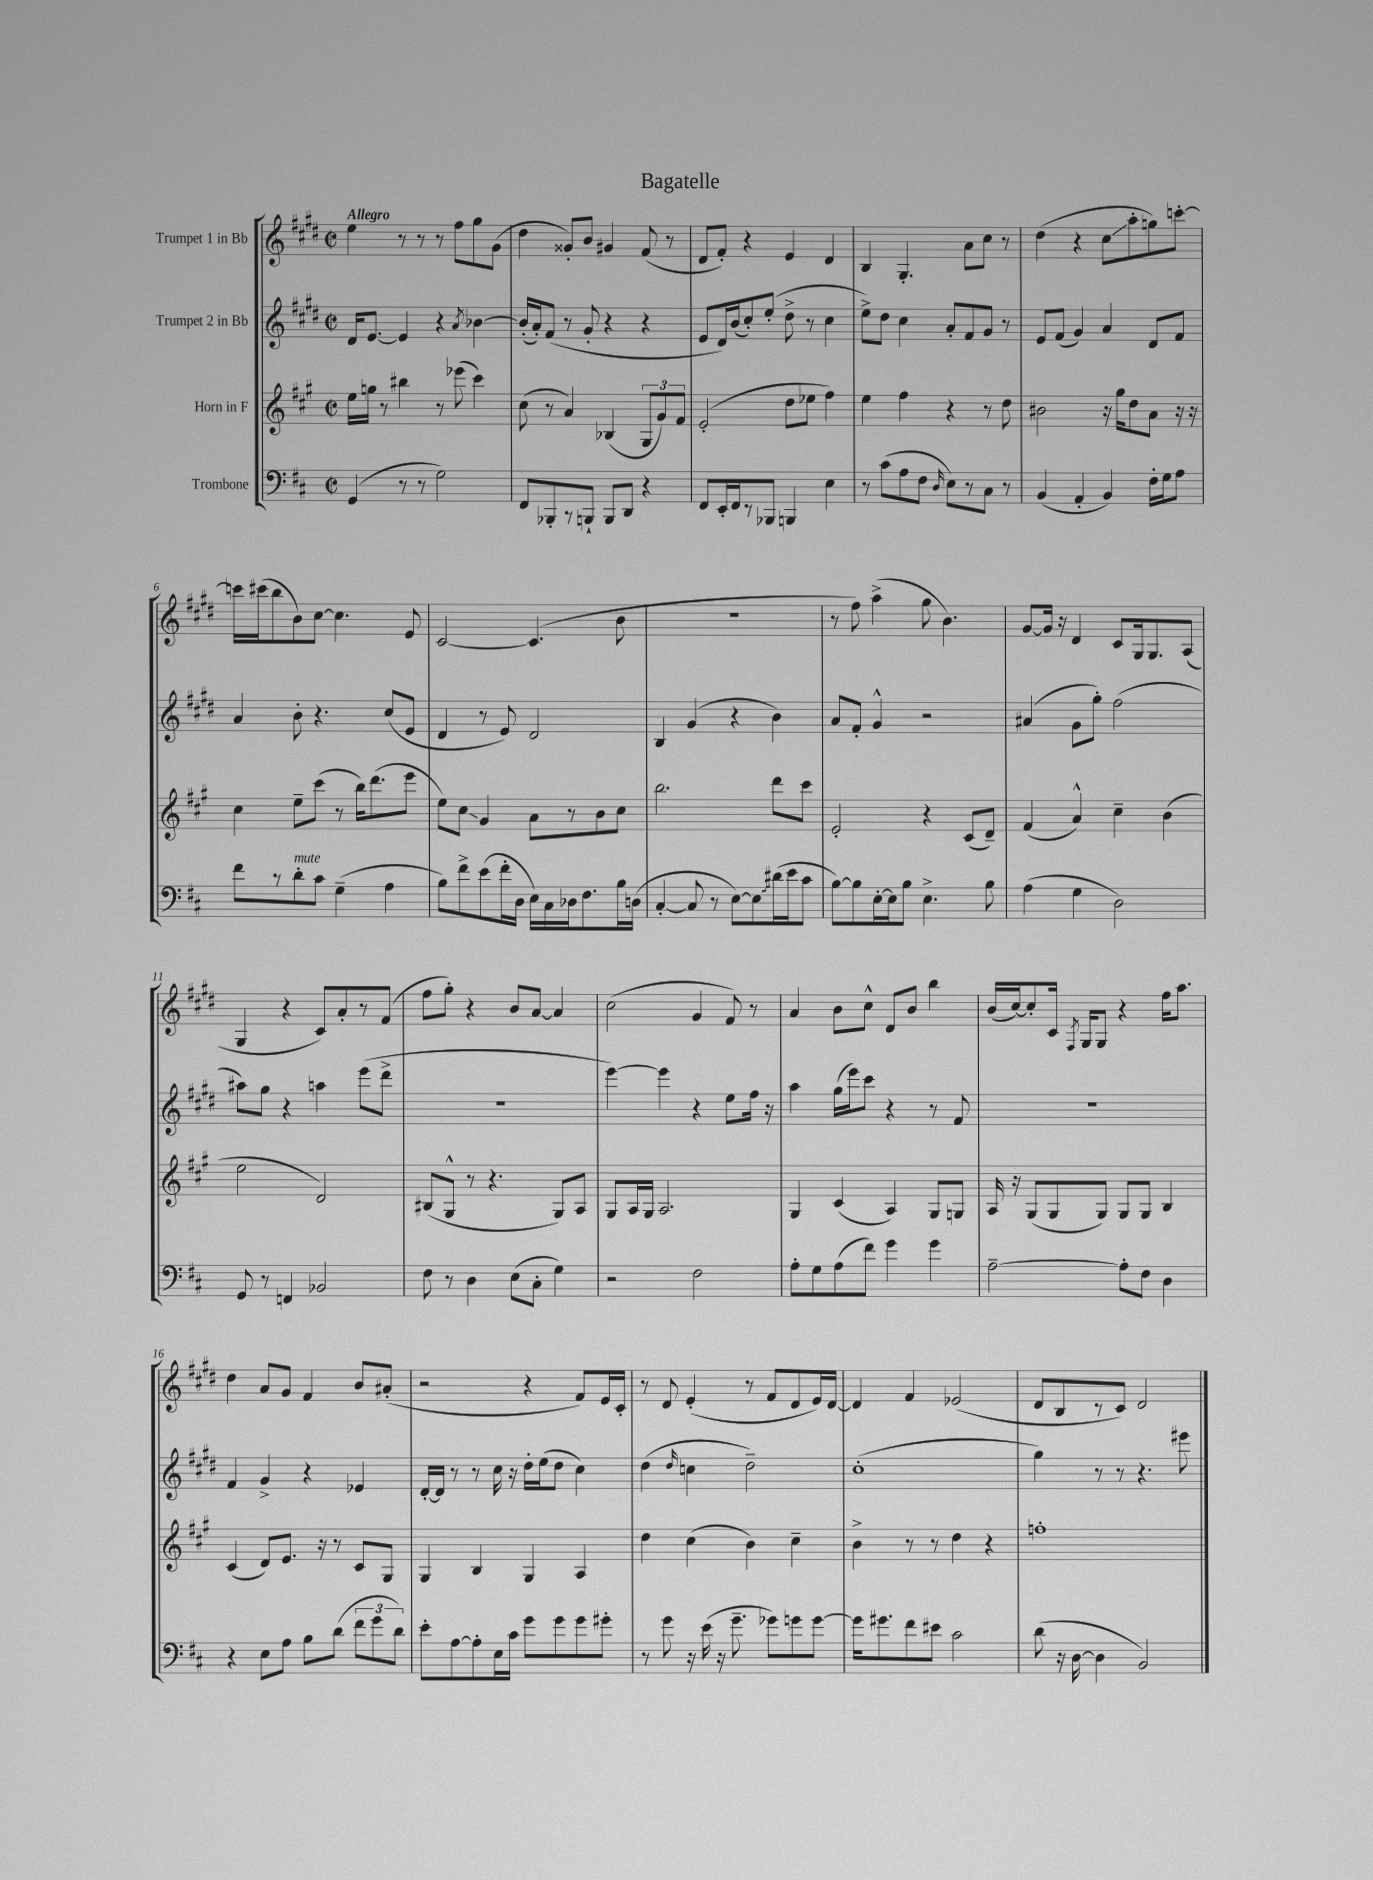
\header { title = "Bagatelle" }
<<
\new StaffGroup <<
\new Staff = "s0" \with { instrumentName = "Trumpet 1 in Bb" } {
    \clef treble \key e \major \defaultTimeSignature \time 2/2 \tempo "Allegro"
    \autoBeamOff e''4 r8 r8 r8 fis''8[ gis''8 gis'8]( |
    dis''4 gisis'8[-.) b'8] gis'4 fis'8( r8 |
    dis'8[ fis'8]-.) r4 e'4 dis'4 |
    b4 gis4.-. a'8[ cis''8] r8 |
    dis''4( r4 cis''8[\glissando a''8-. g''8) c'''8]~-. |
    c'''16[ cis'''16( b''8 b'8) cis''8]~ cis''4. e'8 |
    cis'2~ cis'4.( b'8 |
    R1 |
    r8 fis''8) a''4->( gis''8 b'4.) |
    gis'8[~ gis'16] r16 dis'4 cis'8[ gis16 gis8. a8]( |
    gis4 r4 cis'8[) a'8-. r8 fis'8]( |
    fis''8[ gis''8]-.) r4 b'8[ a'8]~ a'4 |
    cis''2( gis'4 fis'8) r8 |
    a'4 b'8[ cis''8]-^ dis'8[ b'8] b''4 |
    b'16[( cis''16~) cis''8-. cis'16] \acciaccatura { fis8 } gis16[ gis8] r4 fis''16[ a''8.] |
    dis''4 a'8[ gis'8] fis'4 b'8[ ais'8]-.( |
    r2 r4 fis'8[) e'16 cis'16]-. |
    r8 dis'8 e'4-.( r8 fis'8[ dis'8 e'16) dis'16]~ |
    dis'4 fis'4 ees'2( |
    dis'8[ b8 r8 cis'8]) dis'2 \bar "|." |
}
\new Staff = "s1" \with { instrumentName = "Trumpet 2 in Bb" } {
    \clef treble \key e \major \defaultTimeSignature \time 2/2
    \autoBeamOff dis'16[ e'8.]~ e'4 r4 \acciaccatura { a'8 } bes'4~ |
    bes'16[-.( a'16-.) fis'8]( r8 gis'8-. r4 r4 |
    e'8[ dis'16) b'16( cis''8-.) e''8]-.( dis''8-> r8 cis''4 |
    e''8[->) dis''8] cis''4 a'8[-. fis'8 gis'8] r8 |
    e'8[ fis'8]( gis'4) a'4 dis'8[ fis'8] |
    a'4 b'8-. r4. cis''8[( e'8] |
    dis'4 r8 e'8) dis'2 |
    b4 gis'4( r4 b'4) |
    a'8[ fis'8]-. gis'4-^ r2 |
    ais'4( gis'8[ gis''8]-.) fis''2( |
    ais''8[) gis''8] r4 a''4 e'''8[( dis'''8]-> |
    R1 |
    e'''4~) e'''4 r4 e''8[ fis''16] r16 |
    a''4 gis''16[( e'''16) cis'''8] r4 r8 fis'8 |
    R1 |
    fis'4 gis'4-> r4 ees'4 |
    dis'16[~-. dis'16] r8 r8 cis''16 r16 dis''16[-. e''16( dis''8] cis''4) |
    dis''4( \grace { dis''16 } c''4 dis''2--) |
    cis''1-.( |
    gis''4) r8 r8 r4. eis'''8 \bar "|." |
}
\new Staff = "s2" \with { instrumentName = "Horn in F" } {
    \clef treble \key a \major \defaultTimeSignature \time 2/2
    \autoBeamOff e''16[ g''16] r8 bis''4 r8 ees'''8( cis'''4) |
    cis''8( r8 a'4) bes4( \tuplet 3/2 { gis8[ gis'8) fis'8] } |
    e'2-.( d''8[ ees''8] fis''4) |
    e''4 fis''4 r4 r8 d''8 |
    bis'2 r16 gis''16[ d''8 a'8] r16 r16 |
    cis''4 e''8[-- cis'''8]( r8 b''16[) d'''8.( e'''8] |
    e''8[) cis''8]\glissando gis'4 a'8[ r8 b'8 cis''8] |
    b''2. d'''8[ cis'''8] |
    e'2-. r4 cis'8[( d'8]--) |
    fis'4( a'4-^) cis''4-- b'4( |
    e''2 d'2) |
    bis8[( gis8]-^ r8 r4. gis8[) a8] |
    gis8[ a16 gis16] a2. |
    gis4 cis'4( a4) gis8[ g8] |
    a16 r16 gis8[( gis8 gis8]) gis8[ gis8] b4 |
    cis'4( d'8[) e'8.] r16 r8 cis'8[ gis8] |
    gis4 b4 gis4 a4 |
    d''4 cis''4( b'4) cis''4-- |
    b'4-> r8 r8 d''4 r4 |
    f''1-. \bar "|." |
}
\new Staff = "s3" \with { instrumentName = "Trombone" } {
    \clef bass \key d \major \defaultTimeSignature \time 2/2
    \autoBeamOff g,4( r8 r8 g2) |
    fis,8[ bes,,8-. r8 b,,8]-! b,,8[ d,8] r4 |
    fis,8[ e,16-. fis,16 r8 bes,,8] b,,4 e4 |
    r8 cis'8[( a8 fis8] \grace { d16 } e8[) r8 cis8] r8 |
    b,4( a,4-. b,4) fis16[-. g16 a8] |
    fis'8[ r8 d'8-.^\markup { \italic "mute" } cis'8] g4--( a4 |
    b8[) fis'8-> e'8( fis'16-. d16] e16[) cis16 des16 fis8. b16 d16]( |
    cis4~-. cis8 r8 e8[~) \once \override Glissando.style = #'zigzag e8\glissando dis'16( e'16 cis'8] |
    b8[~) b8 e16~-. e16 b8] e4.-> b8 |
    a4( g4 d2) |
    g,8 r8 f,4 bes,2 |
    fis8 r8 d4 e8[( cis8]-. g4) |
    r2 fis2 |
    a8[-. g8 a8( fis'8]) g'4 g'4 |
    a2~-- a8[-. fis8] d4 |
    r4 e8[ a8] b8[ d'8]( \tuplet 3/2 { fis'8[ g'8 d'8]) } |
    e'8[-. a8~ a8-. e16 cis'16] g'8[ g'8 g'8 gis'8]-. |
    r8 g'8 r16 e'16( r16 g'8.-- ges'8[) g'8 g'8]~ |
    g'16[ gis'8. fis'8 eis'8] cis'2 |
    d'8( r16 d16~ d4 b,2) \bar "|." |
}
>>
>>
